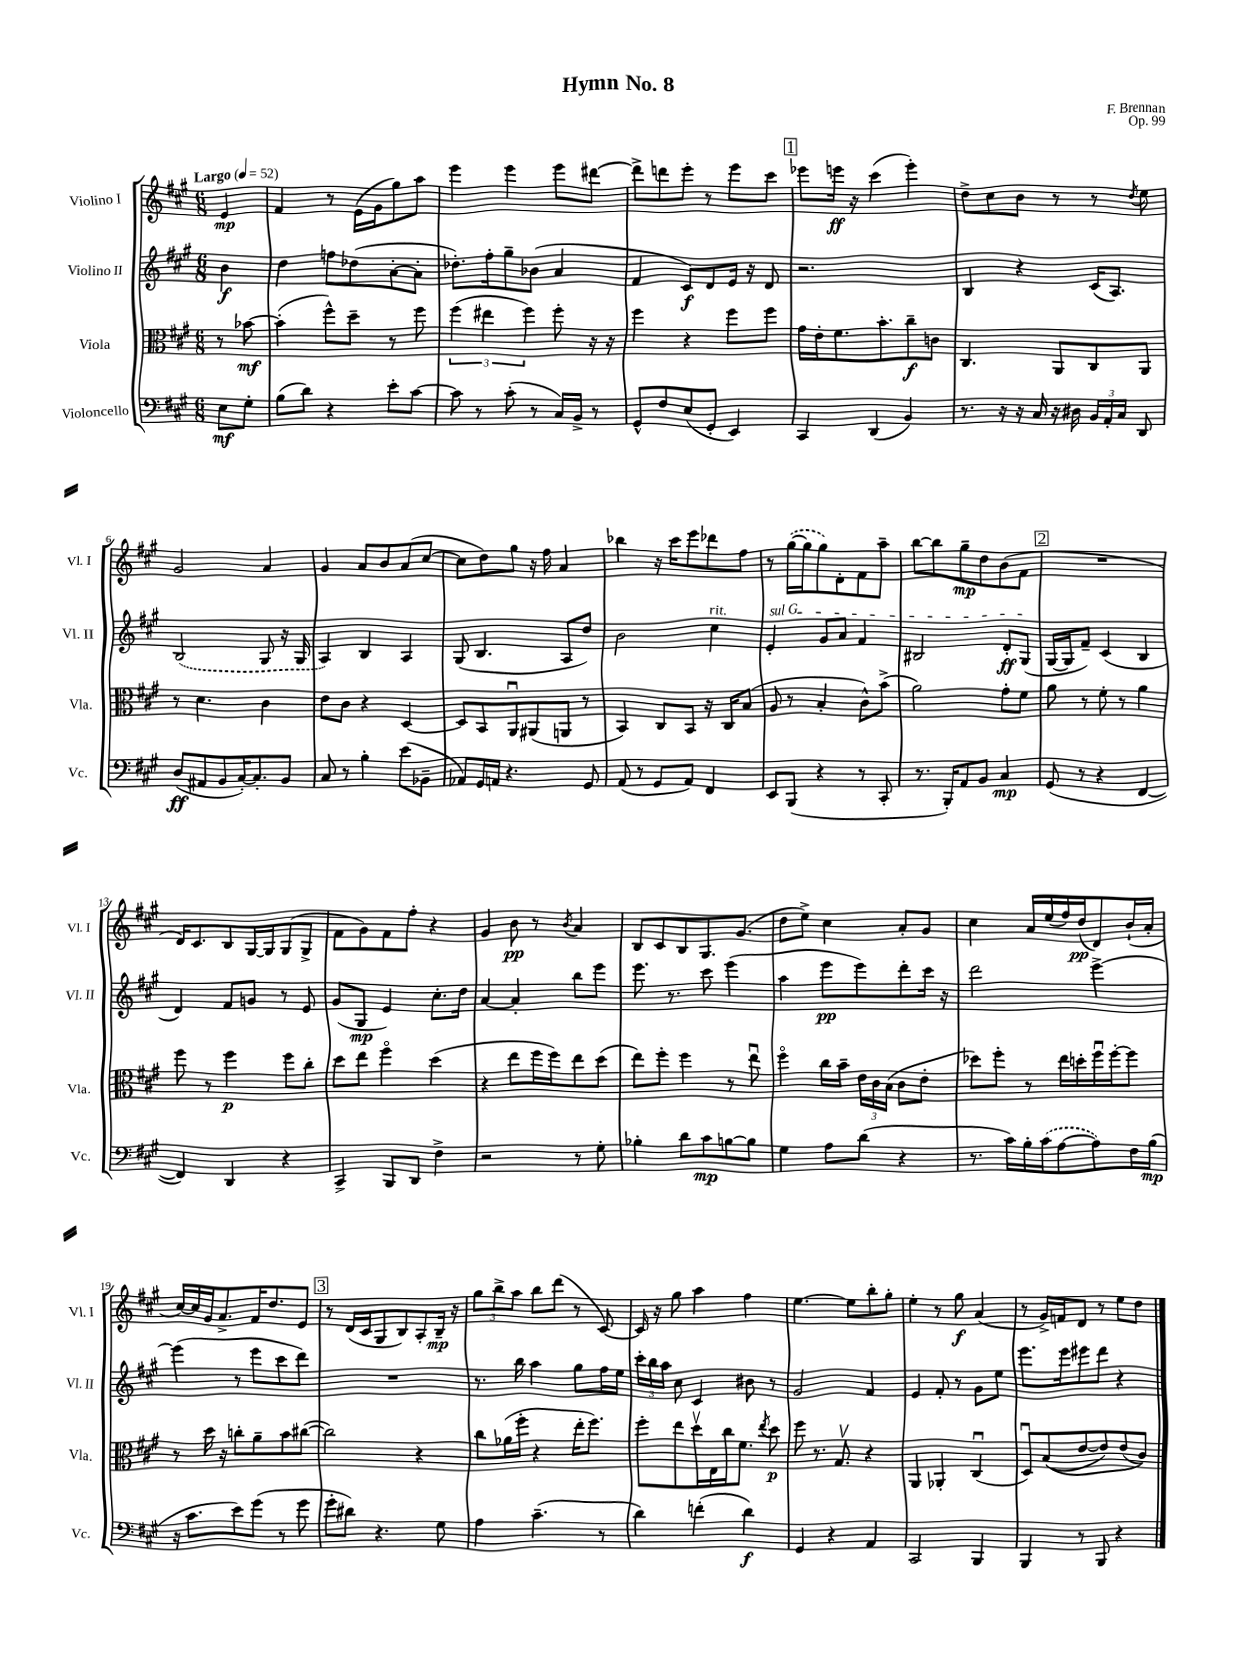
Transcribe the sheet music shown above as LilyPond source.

\header { title = "Hymn No. 8" composer = "F. Brennan" opus = "Op. 99" }
<<
\new StaffGroup <<
\new Staff = "s0" \with { instrumentName = "Violino I" shortInstrumentName = "Vl. I" } {
    \clef treble \key a \major \numericTimeSignature \time 6/8 \partial 4 \tempo "Largo" 4 = 52
    \autoBeamOff e'4\mp |
    fis'4 r8 e'16[( gis'16 gis''8) a''8] |
    e'''4 e'''4 e'''8[ dis'''8]~ |
    dis'''8[-> d'''8 e'''8]-. r8 e'''8[ cis'''8] |
    \mark \markup { \box "1" } ees'''8[ e'''16]\ff r16 cis'''4( e'''4-.) |
    d''8[-> cis''8 b'8] r8 r8 \acciaccatura { d''8 } e''8 |
    gis'2 a'4 |
    gis'4 a'8[ b'8 a'8( cis''8]~ |
    cis''8[ d''8) gis''8] r16 fis''16 a'4 |
    bes''4 r16 cis'''16[ e'''8 des'''8 fis''8] |
    r8 \once \slurDashed gis''16[~( gis''16 gis''8) d'8-. fis'8 a''8]-- |
    b''8[~ b''8 gis''8--\mp d''8 b'8( fis'8] |
    \mark \markup { \box "2" } R2. |
    d'16[) cis'8. b8 gis16~ gis16 gis8( gis8]-> |
    fis'8[ gis'8) fis'8 fis''8]-. r4 |
    gis'4 b'8\pp r8 \acciaccatura { b'8 } a'4 |
    b8[ cis'8 b8 gis8. gis'8.]( |
    d''8[ e''8]->) cis''4 a'8[-. gis'8] |
    cis''4 a'16[ e''16( fis''16) d''16\pp( d'8) b'16-!( a'16]-. |
    cis''16[~) cis''16 gis'16 a'8.-> fis'16 d''8. e'8] |
    \mark \markup { \box "3" } r8 d'16[( cis'16 gis8 b8) a8-. b16]--\mp r16 |
    \tuplet 3/2 { gis''8[ b''8-> a''8] } b''8[ d'''8]( r8 cis'8~) |
    cis'16 r16 gis''8 a''4 fis''4 |
    e''4.~ e''8[ b''8-. gis''8]-. |
    e''4-. r8 gis''8\f a'4( |
    r8 gis'16[->) f'16 d'8] r8 e''8[ d''8] \bar "|." |
}
\new Staff = "s1" \with { instrumentName = "Violino II" shortInstrumentName = "Vl. II" } {
    \clef treble \key a \major \numericTimeSignature \time 6/8 \partial 4
    \autoBeamOff b'4\f |
    d''4 f''8[ des''8( a'8~-. a'8]-. |
    des''8.[-.) fis''16-. gis''8-- bes'8]( a'4 |
    fis'4 cis'8[\f) d'8 e'16] r16 d'8 |
    \mark \markup { \box "1" } r2. |
    b4 r4 cis'16[( a8.]) |
    \once \slurDashed b2( gis8 r16 gis16 |
    a4) b4 a4 |
    gis8( b4. a8[ d''8]) |
    b'2 cis''4^\markup { \italic "rit." } |
    \once \override TextSpanner.bound-details.left.text = \markup { \italic "sul G" } e'4-.\startTextSpan gis'8[ a'8] fis'4 |
    bis2 d'8[-.\ff gis8]\stopTextSpan( |
    \mark \markup { \box "2" } gis16[~ gis16 fis'8]--) cis'4( b4 |
    d'4) fis'8[ g'8] r8 e'8 |
    gis'8[( gis8]\mp e'4) cis''8.[-. d''16] |
    a'4~ a'4-. b''8[ e'''8] |
    e'''8. r8. cis'''8 e'''4( |
    a''4 e'''8[\pp e'''8) d'''8-. cis'''16] r16 |
    d'''2 e'''4~-> |
    e'''4( r8 e'''8[ cis'''8 d'''8]) |
    \mark \markup { \box "3" } R2. |
    r8. b''16 a''4 gis''8[ fis''16 e''16] |
    \tuplet 3/2 { cis'''16[-. b''16 a''16] } cis''8 cis'4 bis'8 r8 |
    gis'2 fis'4 |
    e'4 fis'8-. r8 gis'8[ e''8] |
    e'''8.[ e'''16 eis'''8 d'''8] r4 \bar "|." |
}
\new Staff = "s2" \with { instrumentName = "Viola" shortInstrumentName = "Vla." } {
    \clef alto \key a \major \numericTimeSignature \time 6/8 \partial 4
    \autoBeamOff r8 bes'8~\mf |
    bes'4-.( fis''8[-^) d''8]-- r8 fis''8 |
    \tuplet 3/2 { fis''4( eis''4 fis''4) } fis''8-. r16 r16 |
    fis''4 r4 fis''8[ fis''8] |
    \mark \markup { \box "1" } gis'16[ e'16-. fis'8. b'8.-. cis''8--\f c'8] |
    cis4. a,8[ cis8 a,8] |
    r8 d'4. cis'4 |
    e'8[ cis'8] r4 d4~ |
    d8[ b,8 a,8\downbow ais,8( a,8] r8 |
    b,4) cis8[ b,8] r16 cis16[ b8]( |
    a8 r8 b4-. cis'8[-^) b'8]->( |
    a'2) gis'8[-. fis'8] |
    \mark \markup { \box "2" } a'8 r8 fis'8-. r8 a'4 |
    fis''8 r8 fis''4\p fis''8[ cis''8]-. |
    d''8[ e''8] fis''4\flageolet d''4( |
    r4 e''8[ fis''16 fis''16) e''8 d''8]( |
    e''8[) fis''8]-. fis''4 r8 e''8\downbow |
    fis''4\flageolet cis''16[ b'16]-- \tuplet 3/2 { e'16[ cis'16 b16]( } cis'8[ e'8]-. |
    des''8[) fis''8]-. r8 e''16[ d''16-. fis''16\downbow fis''16~-. fis''8] |
    r8 d''16 r16 c''8[-. a'8-- b'8 cis''8]~( |
    \mark \markup { \box "3" } cis''2) r4 |
    cis''8[ aes'16( fis''16]-. r4 e''16[-. fis''8.]) |
    fis''8[-. e''8 d''16\upbow e16 cis''16 fis'8.] \acciaccatura { e''8 } d''8\p |
    fis''8 r8. gis8.\upbow r4 |
    a,4 aes,4-. cis4\downbow( |
    d8[\downbow) b8(\( e'8~ e'8) e'8( cis'8])\) \bar "|." |
}
\new Staff = "s3" \with { instrumentName = "Violoncello" shortInstrumentName = "Vc." } {
    \clef bass \key a \major \numericTimeSignature \time 6/8 \partial 4
    \autoBeamOff e8[\mf gis8]-. |
    b8[( d'8]) r4 e'8[-. cis'8]~ |
    cis'8 r8 cis'8-.( r8 cis16[) b,16]-> r8 |
    gis,8[-^ fis8 e8( gis,8]-. e,4) |
    \mark \markup { \box "1" } cis,4 d,4( b,4) |
    r8. r16 r16 cis16 r16 dis16 \tuplet 3/2 { b,16[ a,16-. cis16] } d,8 |
    d8[\ff( ais,8 b,8 cis16~-.) cis8.-. b,8] |
    cis8 r8 b4-. e'8[( bes,8]-- |
    aes,8[) gis,16 a,16] r4. gis,8 |
    a,8( r8 gis,8[ a,8]) fis,4 |
    e,8[ b,,8]( r4 r8 cis,8-. |
    r8. b,,16[-.) a,8 b,8] cis4\mp |
    \mark \markup { \box "2" } gis,8( r8 r4 fis,4~ |
    fis,4) d,4 r4 |
    cis,4-> b,,8[ d,8] fis4-> |
    r2 r8 gis8-. |
    bes4-. d'8[ cis'8\mp b8~ b8] |
    gis4 a8[ d'8]( r4 |
    r8. cis'16[) b16-. \once \slurDashed cis'16( a8~ a8) fis16 b16]\mp( |
    r16 cis'8.[ e'8) gis'8]( r8 gis'8 |
    \mark \markup { \box "3" } gis'8[-. dis'8]) r4. gis8 |
    a4 cis'4.--( r8 |
    d'4) f'4-.( d'4\f) |
    gis,4 r4 a,4 |
    cis,2 b,,4 |
    b,,4 r8 b,,8 r4 \bar "|." |
}
>>
>>
